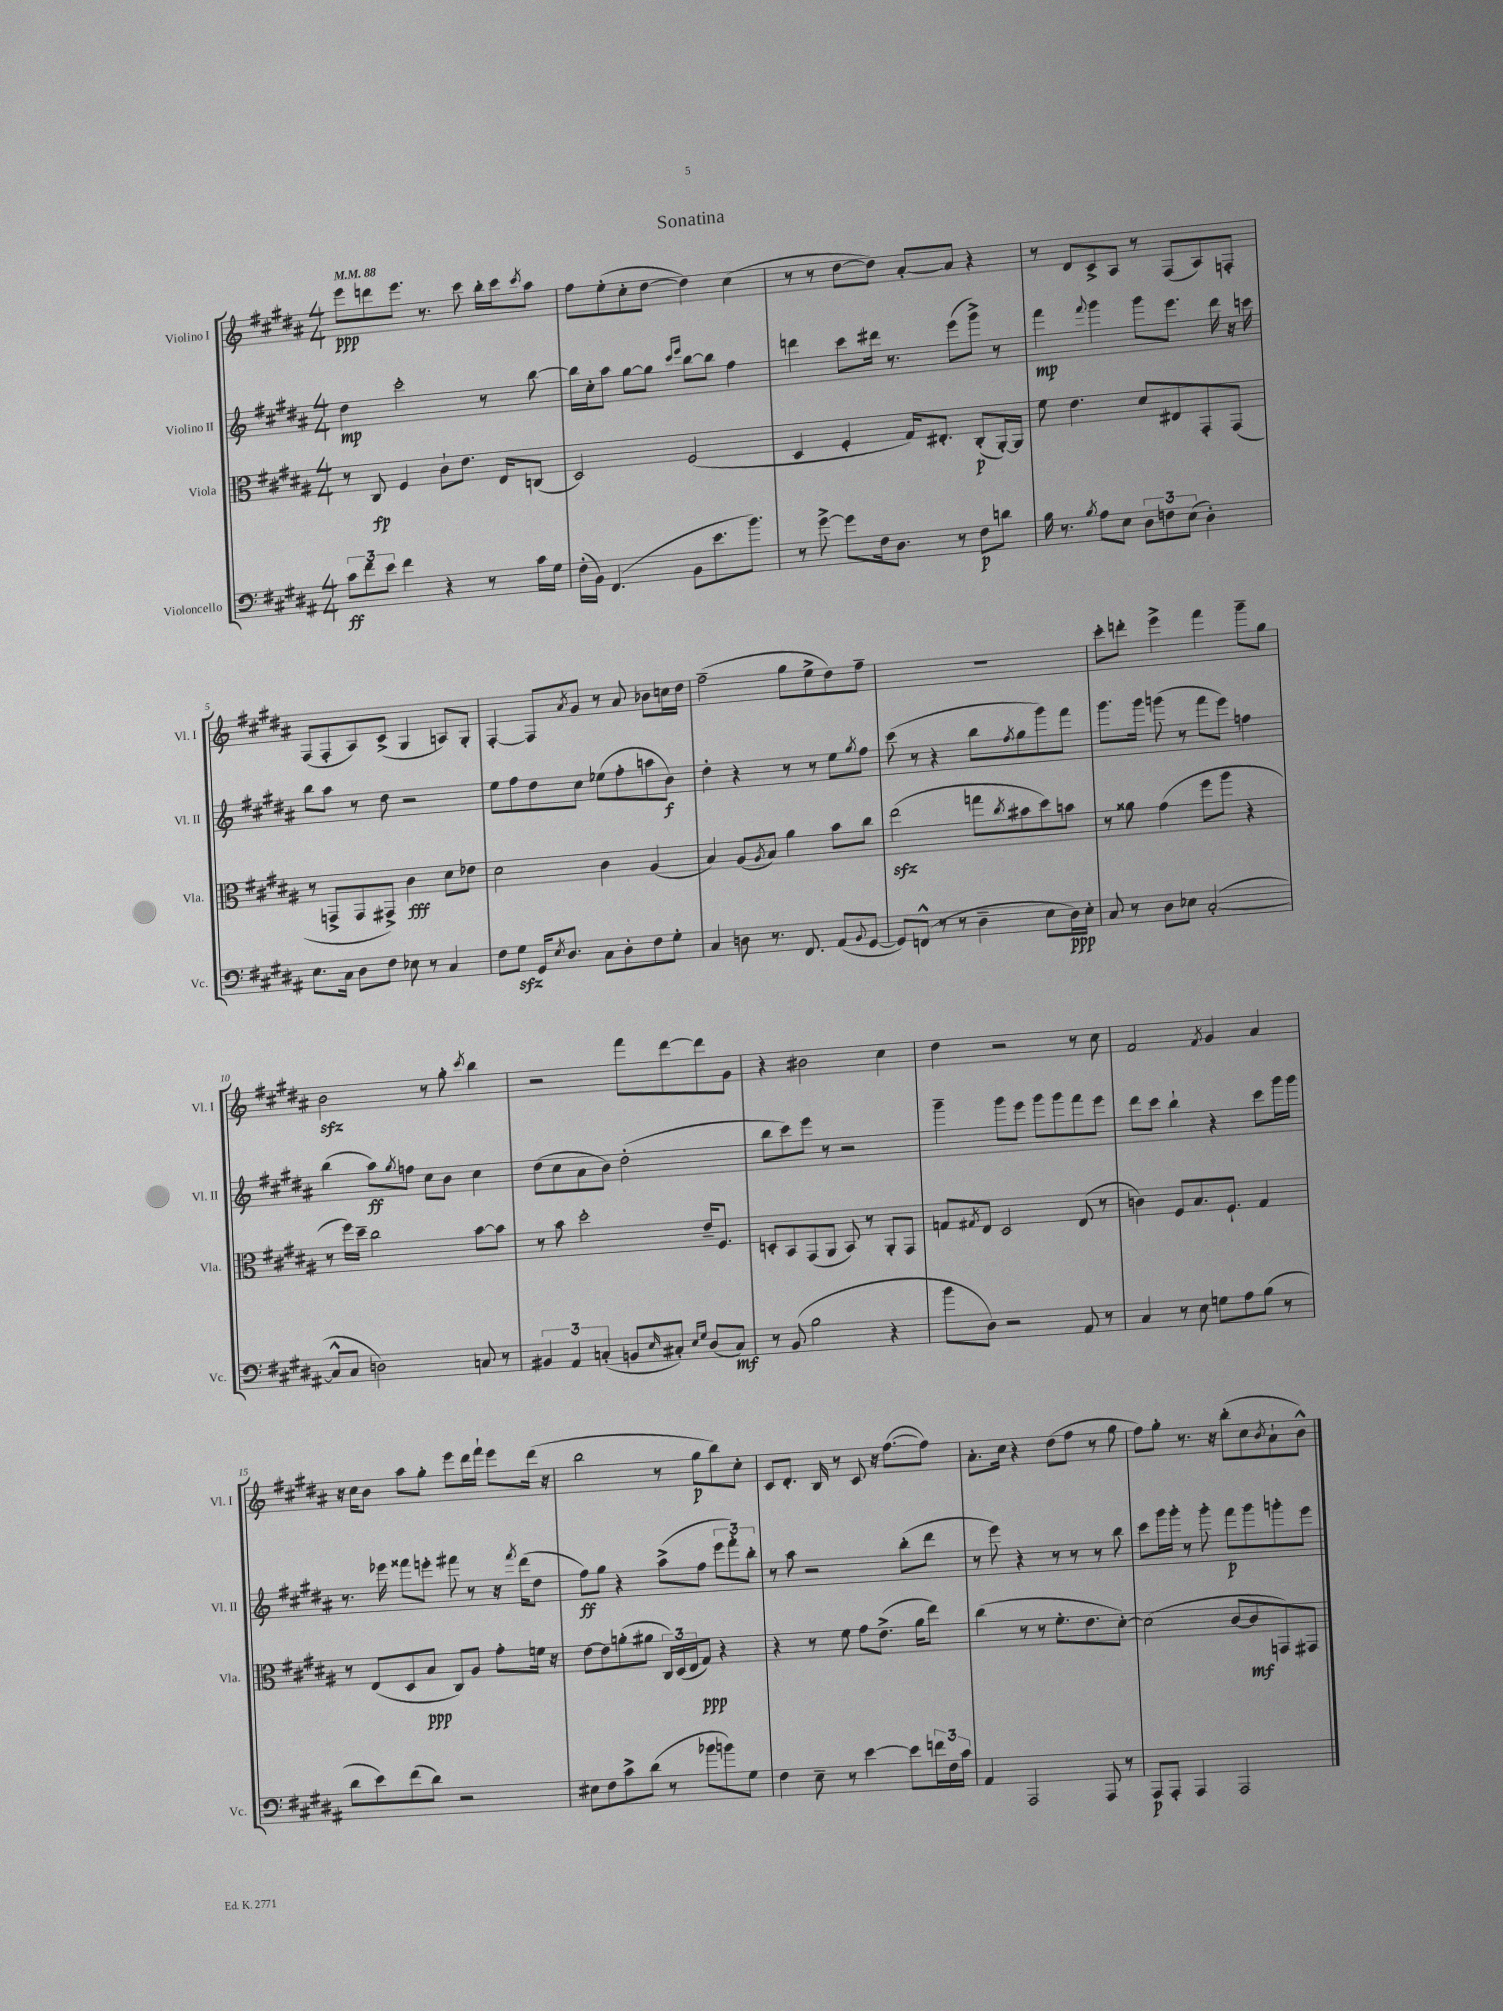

**kern	**dynam	**kern	**dynam	**kern	**dynam	**kern	**dynam
*part4	*part4	*part3	*part3	*part2	*part2	*part1	*part1
*staff4	*staff4	*staff3	*staff3	*staff2	*staff2	*staff1	*staff1
*I"Violoncello	*	*I"Viola	*	*I"Violino II	*	*I"Violino I	*
*I'Vc.	*	*I'Vla.	*	*I'Vl. II	*	*I'Vl. I	*
*clefF4	*	*clefC3	*	*clefG2	*	*clefG2	*
*k[f#c#g#d#a#]	*	*k[f#c#g#d#a#]	*	*k[f#c#g#d#a#]	*	*k[f#c#g#d#a#]	*
*M4/4	*	*M4/4	*	*M4/4	*	*M4/4	*
*MM88	*	*MM88	*	*MM88	*	*MM88	*
=1	=1	=1	=1	=1	=1	=1	=1
12c#\L	ff	8r	.	4dd#\	mp	8eee\L	ppp
12f#\	.	.	.	.	.	.	.
.	.	8C#/	fp	.	.	8dddn\	.
12e\J	.	.	.	.	.	.	.
4f#\	.	4F#/	.	2ccc#'\	.	8.eee\J	.
.	.	.	.	.	.	8.r	.
4r	.	8c#`\L	.	.	.	.	.
.	.	8.e\J	.	.	.	8ccc#\	.
8r	.	.	.	8r	.	16bb'\LL	.
.	.	16E/KL	.	.	.	16ccc#\J	.
.	.	.	.	.	.	8qccc#/	.
16c#\LL	.	(8Cn/J	.	[8bb\	.	8aa#\J	.
16G#\JJ	.	.	.	.	.	.	.
=2	=2	=2	=2	=2	=2	=2	=2
(16F#'\LL	.	2D#/)	.	16bb\LL]	.	8ff#\L	.
16BB\JJ)	.	.	.	16cc#'\J	.	.	.
(4.FF#/	.	.	.	8aa#\J	.	(8ee'\	.
.	.	.	.	[8gg#\L	.	8cc#'\	.
.	.	.	.	8gg#\J]	.	[8dd#\J	.
.	.	.	.	16qqccc#/LL	.	.	.
.	.	.	.	16qqeee/JJ	.	.	.
8BB\L	.	(2F#/	.	[8bb\L	.	4dd#\])	.
8.e\	.	.	.	8bb\J]	.	.	.
.	.	.	.	4ff#\	.	(4cc#\	.
8.b\J)	.	.	.	.	.	.	.
=3	=3	=3	=3	=3	=3	=3	=3
8r	.	4D#/	.	4dddn\	.	8r	.
[8g#^\	.	.	.	.	.	8r	.
8g#\L]	.	4F#'/	.	8ccc#\L	.	[8dd#\L	.
16F#\k	.	.	.	16ddd#X\Jk	.	8dd#\J])	.
8.D#\J	.	.	.	8.r	.	.	.
.	.	16G#/KL)	.	.	.	[8a#'/L	.
.	.	8.E#X'/J	.	.	.	.	.
8r	.	.	.	(8eee\L	.	8a#/J]	.
8F#\L	p	(8C#'/L	p	8ggg#^\J)	.	4r	.
8dn\J	.	[16AA#'/L)	.	8r	.	.	.
.	.	16AA#/JJ]	.	.	.	.	.
=4	=4	=4	=4	=4	=4	=4	=4
16B\	.	8f#\	.	4fff#\	mp	8r	.
8.r	.	.	.	.	.	.	.
.	.	4.e\	.	.	.	8d#/L	.
8qB/	.	.	.	8qqfff#/	.	.	.
8A#\L	.	.	.	4ggg#\	.	8c#^/	.
8E\J	.	.	.	.	.	8A#/J	.
12D#\L	.	8d#/L	.	8ggg#\L	.	8r	.
12Fn\	.	.	.	.	.	.	.
.	.	8E#X/	.	8.eee\J	.	(8F#/L	.
(12E\J	.	.	.	.	.	.	.
4D#'\)	.	8GG#'/	.	.	.	8A#/)	.
.	.	.	.	16ddd#\	.	.	.
.	.	(8GG#/J	.	16r	.	8Fn'/J	.
.	.	.	.	16cccn\	.	.	.
!!LO:LB:g=z
=5	=5	=5	=5	=5	=5	=5	=5
8.E\L	.	8r	.	8bb\L	.	(8F#/L	.
.	.	8GGn^/L	.	8aa#\J	.	8F#'/	.
16C#\Jk	.	.	.	.	.	.	.
8D#\L	.	8GG/	.	8r	.	8A#/)	.
8F#\J	.	8GG#X^/J)	.	8dd#\	.	(8c#^/J	.
8E-X\	.	4c#\	fff	2r	.	4G#/	.
8r	.	.	.	.	.	.	.
4C#/	.	8d#\L	.	.	.	8An/L)	.
.	.	8e-X\J	.	.	.	8G#'/J	.
=6	=6	=6	=6	=6	=6	=6	=6
8F#\L	.	2d#\	.	8ee\L	.	[4F#'/	.
8G#zz\J	.	.	.	8ff#\	.	.	.
16GG#/KL	.	.	.	8dd#\	.	8F#/L]	.
8qE/	.	.	.	.	.	.	.
8.D#/J	.	.	.	.	.	.	.
.	.	.	.	.	.	8qa#/	.
.	.	.	.	8cc#\J	.	8g#/J	.
8C#\L	.	4c#\	.	(8ee-X\L	.	8r	.
8D#'\	.	.	.	8ff#'\	.	8a#/	.
8F#\	.	(4A#/	.	8aan\	.	8b-X\L	.
8G#'\J	.	.	.	8b\J)	f	16ccn\L	.
.	.	.	.	.	.	16dd#\JJ	.
=7	=7	=7	=7	=7	=7	=7	=7
4C#/	.	4B/)	.	4dd#'\	.	(2ff#~\	.
8Dn\	.	(8A#/L	.	4r	.	.	.
.	.	8qA#/	.	.	.	.	.
8.r	.	8B/J)	.	.	.	.	.
.	.	4a#\	.	8r	.	8gg#\L	.
8.FF#/	.	.	.	.	.	.	.
.	.	.	.	8r	.	8ee^\	.
(8AA#/L	.	8b\L	.	8ee\L	.	8dd#\)	.
8qqBB/	.	.	.	8qgg#/	.	.	.
[8GG#/J	.	8cc#\J	.	8ff#\J	.	8ff#~\J	.
=8	=8	=8	=8	=8	=8	=8	=8
8GG#/L])	.	(2eezz\	.	(8ccc#\	.	1r	.
(8FFn^^/J	.	.	.	8r	.	.	.
8r	.	.	.	4r	.	.	.
8r	.	.	.	.	.	.	.
4D#~\	.	8ggn\L	.	8bb\L	.	.	.
.	.	8qcc#/	.	8qff#/	.	.	.
.	.	8b#X\	.	8gg#\	.	.	.
8E\L	.	8dd#\)	.	8ggg#\)	.	.	.
16D#\L)	ppp	8bn\J	.	8fff#\J	.	.	.
16E'\JJ	.	.	.	.	.	.	.
=9	=9	=9	=9	=9	=9	=9	=9
8C#/	.	8r	.	8.ggg#\L	.	8ccc#'\L	.
8r	.	8a##X\	.	.	.	8dddn'\J	.
.	.	.	.	16ggg#\Jk	.	.	.
8D#\L	.	(4g#\	.	(8gggn\	.	4eee^\	.
8E-X\J	.	.	.	8r	.	.	.
([2C#'/	.	8ff#\L	.	8fff#\L	.	4fff#\	.
.	.	8aa#\J	.	8eee\J)	.	.	.
.	.	4r	.	4ffn\	.	8ggg#~\L	.
.	.	.	.	.	.	8gg#\J	.
!!LO:LB:g=z
=10	=10	=10	=10	=10	=10	=10	=10
8C#^^/L]	.	8r	.	(4bb\	.	2bzz\	.
8C#/J	.	16ff#\LL)	.	.	.	.	.
.	.	16dd#~\JJ	.	.	.	.	.
2Dn\)	.	2cc#\	.	8aa#\L)	ff	.	.
.	.	.	.	8qgg#/	.	.	.
.	.	.	.	8ffn\J	.	.	.
.	.	.	.	8cc#\L	.	8r	.
.	.	.	.	8b\J	.	8gg#'\	.
.	.	.	.	.	.	8qccc#/	.
8Cn/	.	[8b\L	.	4cc#\	.	4bb\	.
8r	.	8b\J]	.	.	.	.	.
=11	=11	=11	=11	=11	=11	=11	=11
6BB#X/	.	8r	.	(8dd#\L	.	2r	.
.	.	8b\	.	8cc#\	.	.	.
6AA#/	.	.	.	.	.	.	.
.	.	2dd#'\	.	8a#\	.	.	.
(6Cn'/	.	.	.	.	.	.	.
.	.	.	.	8b\J)	.	.	.
8BBn/L	.	.	.	(2dd#'\	.	8fff#\L	.
16qqE/	.	.	.	.	.	.	.
8C#X'/J)	.	.	.	.	.	[8ddd#\	.
16qqE/LL	.	.	.	.	.	.	.
16qqG#/JJ	.	.	.	.	.	.	.
(8D#/L	.	16e~/KL	.	.	.	8ddd#\]	.
.	.	8.F#/J	.	.	.	.	.
8C#/J)	mf	.	.	.	.	8g#\J	.
=12	=12	=12	=12	=12	=12	=12	=12
8r	.	8Dn'/L	.	8bb\L	.	4r	.
(8BB/	.	8BB/	.	8ccc#\)	.	.	.
2B\	.	(8GG#/	.	8eee\J	.	2b#X\	.
.	.	8AA#/J	.	8r	.	.	.
.	.	8BB/)	.	2r	.	.	.
.	.	8r	.	.	.	.	.
4r	.	8AA#'/L	.	.	.	4cc#\	.
.	.	8GG#/J	.	.	.	.	.
=13	=13	=13	=13	=13	=13	=13	=13
8b\L	.	8Gn/L	.	4ggg#~\	.	4dd#\	.
.	.	8qG#X/	.	.	.	.	.
8D#\J)	.	8E/J	.	.	.	.	.
2r	.	2D#/	.	8ggg#\L	.	2r	.
.	.	.	.	8eee\J	.	.	.
.	.	.	.	8ggg#\L	.	.	.
.	.	.	.	8ggg#\	.	.	.
8AA#/	.	(8E/	.	8fff#\	.	8r	.
8r	.	8r	.	8eee\J	.	8cc#\	.
=14	=14	=14	=14	=14	=14	=14	=14
4C#/	.	4cn\)	.	8ddd#\L	.	2f#/	.
.	.	.	.	8ccc#\J	.	.	.
8r	.	8F#/L	.	4bb`\	.	.	.
8E\	.	8.B/	.	.	.	.	.
.	.	.	.	.	.	8qf#/	.
8Gn\L	.	.	.	4r	.	4g#/	.
.	.	8.F#`/J	.	.	.	.	.
8A#\	.	.	.	.	.	.	.
(8B\J	.	4G#/	.	8ccc#\L	.	4a#/	.
8r	.	.	.	16ggg#\L	.	.	.
.	.	.	.	16ggg#\JJ	.	.	.
!!LO:LB:g=z
=15	=15	=15	=15	=15	=15	=15	=15
8d#\L	.	8r	.	8.r	.	16r	.
.	.	.	.	.	.	16cc#\KL	.
8e\)	.	(8E/L	.	.	.	8b\J	.
.	.	.	.	16eee-X\	.	.	.
(8f#\	.	8D#/	.	8fff##X\L	.	8aa#\L	.
8d#\J)	.	8B/J	ppp	8eeen'\J	.	8gg#'\J	.
2r	.	8C#/L)	.	8fff#X\	.	8eee\L	.
.	.	8A#/J	.	8r	.	16ddd#\L	.
.	.	.	.	.	.	16fff#`\JJ	.
.	.	8g#'\L	.	16r	.	8eee\L	.
.	.	.	.	8qfff#/	.	.	.
.	.	.	.	(16ddd#\KL	.	.	.
.	.	16fn\Jk	.	8dd#\J	.	(16ddd#\Jk	.
.	.	16r	.	.	.	16r	.
=16	=16	=16	=16	=16	=16	=16	=16
8E#X\L	.	[8e\L	.	8ff#\L)	ff	2bb\	.
8F#\	.	8e\]	.	8gg#\J	.	.	.
8c#^\	.	(8an'\	.	4r	.	.	.
(8d#\J	.	8a#X\J	.	.	.	.	.
8r	.	24C#/LL)	.	(8aa#^\L	.	8r	.
.	.	(24D#/	.	.	.	.	.
.	.	24E/J	.	.	.	.	.
8b-X\L	.	8G#/J)	ppp	8ff#\J	.	8gg#\L	p
8bn\)	.	4r	.	12eee\L	.	8bb\)	.
.	.	.	.	12fff#'\)	.	.	.
8G#\J	.	.	.	.	.	8cc#'\J	.
.	.	.	.	12bb'\J	.	.	.
=17	=17	=17	=17	=17	=17	=17	=17
4F#\	.	4r	.	8r	.	8c#/L	.
.	.	.	.	8aa#\	.	8.d#'/J	.
8E~\	.	8r	.	2r	.	.	.
.	.	.	.	.	.	16B/	.
8r	.	8f#\	.	.	.	8r	.
[4e\	.	8g#\L	.	.	.	8c#/	.
.	.	(8.e^\J	.	.	.	16r	.
.	.	.	.	.	.	([8.ff#\L	.
8e\L]	.	.	.	(8bb'\L	.	.	.
.	.	16a#\KL	.	.	.	.	.
24fn\L	.	8ee\J)	.	8ddd#\J	.	8ff#\J])	.
24F#\	.	.	.	.	.	.	.
24c#\JJ	.	.	.	.	.	.	.
=18	=18	=18	=18	=18	=18	=18	=18
4AA#/	.	(4cc#\	.	8r	.	8.a#'\L	.
.	.	.	.	8eee\)	.	.	.
.	.	.	.	.	.	16cc#\Jk	.
2AAA#/	.	8r	.	4r	.	4r	.
.	.	8r	.	.	.	.	.
.	.	8.f#'\L	.	8r	.	(8dd#\L	.
.	.	.	.	8r	.	8ff#\J	.
.	.	8.e\	.	.	.	.	.
8AAA#/	.	.	.	8r	.	8r	.
8r	.	[8d#'\J)	.	8bb\	.	8gg#\	.
=19	=19	=19	=19	=19	=19	=19	=19
8AAA#/L	p	(2d#\]	.	8ccc#\L	.	8ff#\L)	.
8AAA#'/J	.	.	.	16ggg#\L	.	8gg#'\J	.
.	.	.	.	16ggg#'\JJ	.	.	.
4AAA#/	.	.	.	8r	.	8.r	.
.	.	.	.	8ggg#'\	.	.	.
.	.	.	.	.	.	16r	.
2AAA#/	.	[8c#/L	.	8fff#\L	p	(8bb'\L	.
.	.	8c#/]	mf	8ggg#\	.	8cc#\	.
.	.	.	.	.	.	8qb/	.
.	.	8GGn/)	.	8gggn'\	.	8a#`\	.
.	.	8GG#X/J	.	8eee\J	.	8b^^\J)	.
==	==	==	==	==	==	==	==
*-	*-	*-	*-	*-	*-	*-	*-
